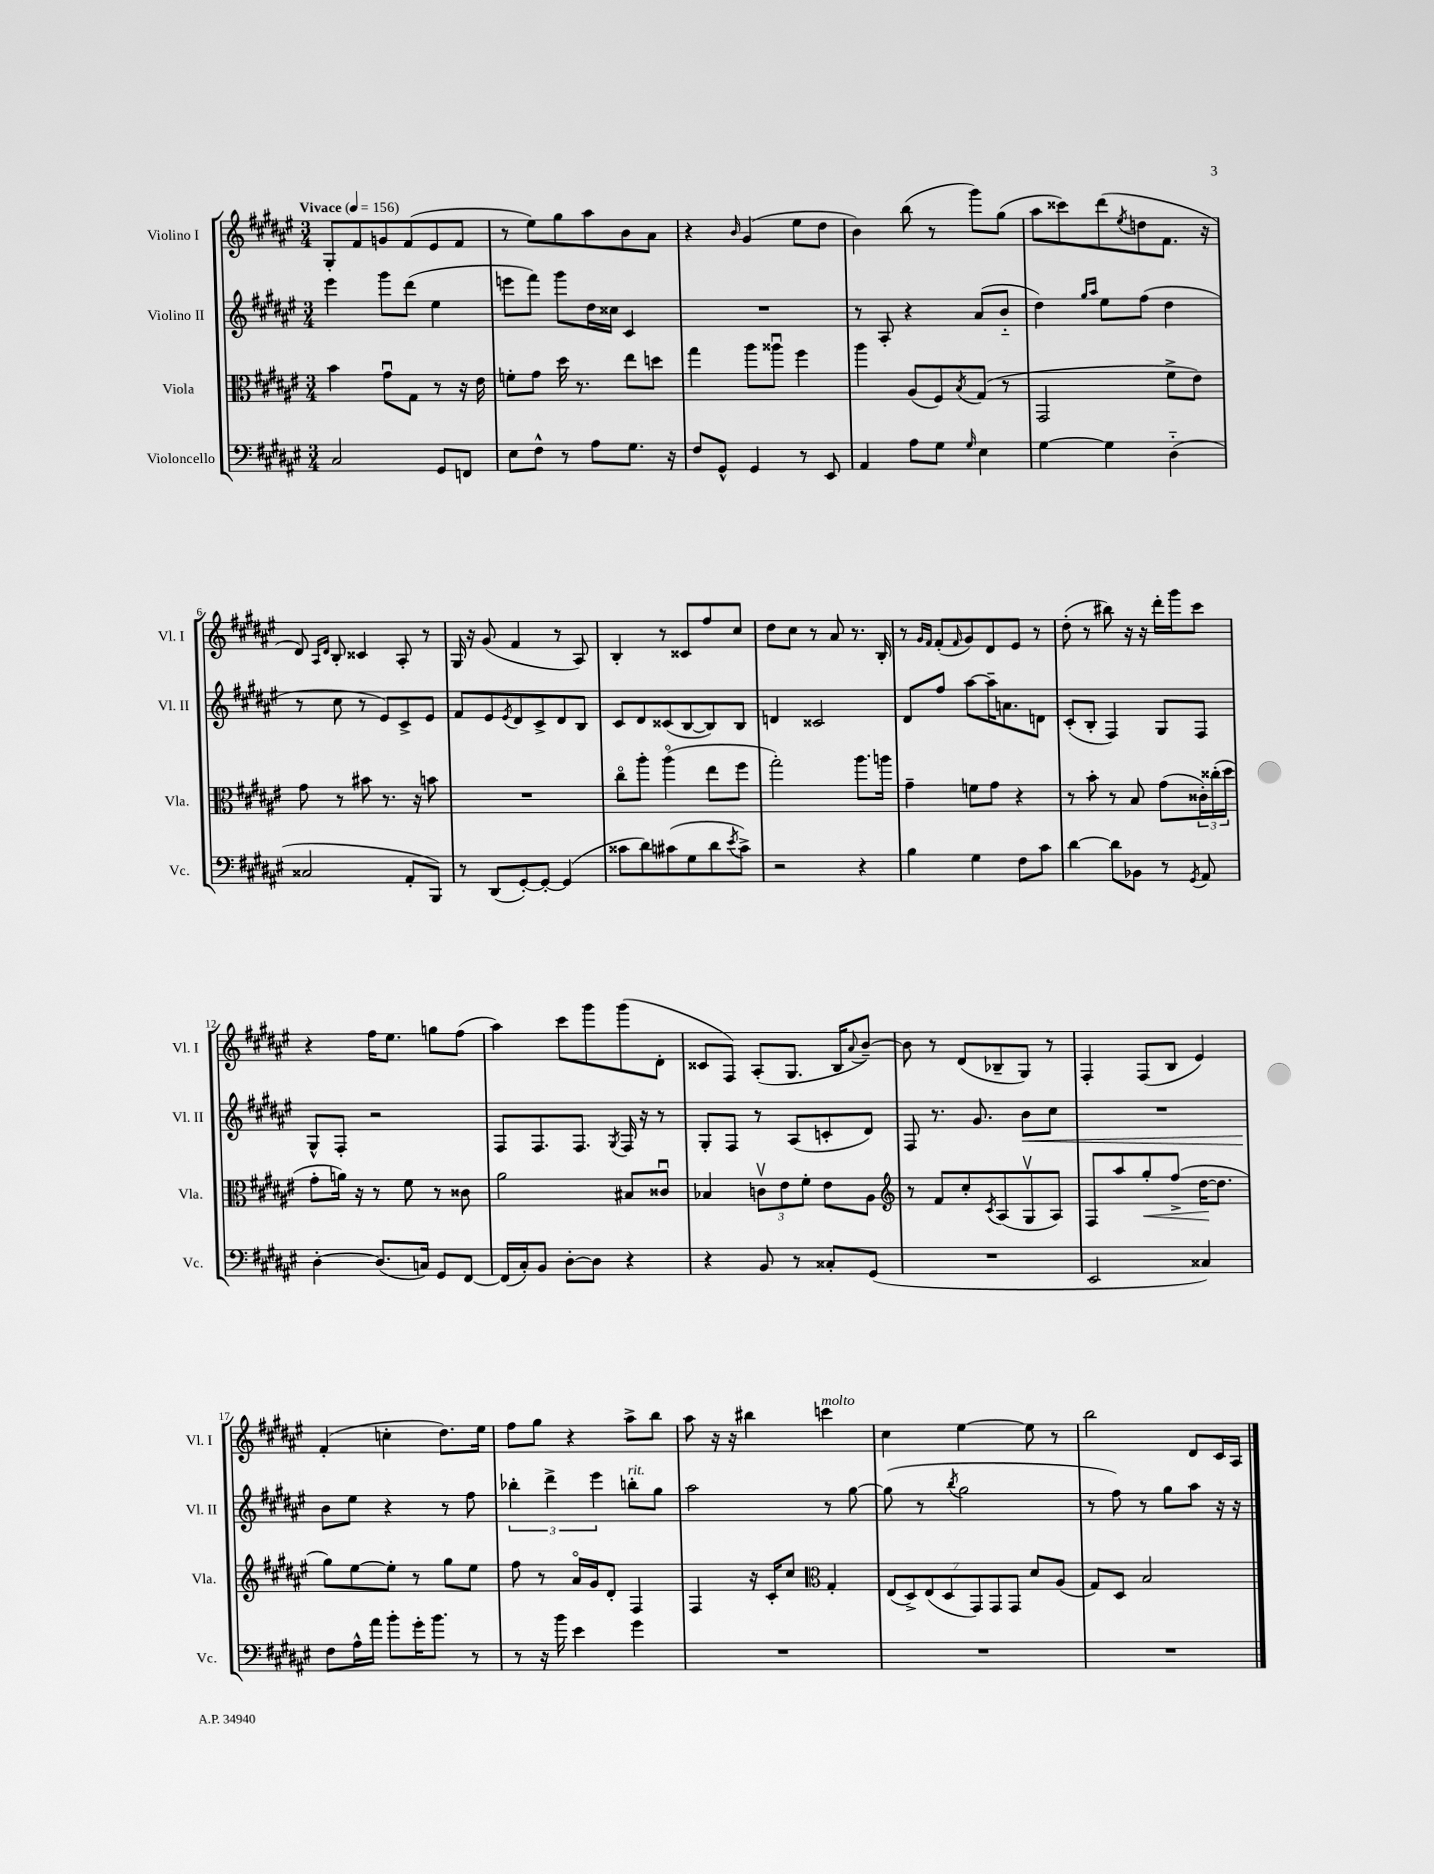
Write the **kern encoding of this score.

**kern	**kern	**dynam	**kern	**dynam	**kern
*part4	*part3	*part3	*part2	*part2	*part1
*staff4	*staff3	*staff3	*staff2	*staff2	*staff1
*I"Violoncello	*I"Viola	*	*I"Violino II	*	*I"Violino I
*I'Vc.	*I'Vla.	*	*I'Vl. II	*	*I'Vl. I
*clefF4	*clefC3	*	*clefG2	*	*clefG2
*k[f#c#g#d#a#e#]	*k[f#c#g#d#a#e#]	*	*k[f#c#g#d#a#e#]	*	*k[f#c#g#d#a#e#]
*M3/4	*M3/4	*	*M3/4	*	*M3/4
*MM156	*MM156	*	*MM156	*	*MM156
=1	=1	=1	=1	=1	=1
!	!	!	!	!	!LO:TX:a:B:t=Vivace
2C#/	4b\	.	4eee#\	.	8G#'/L
.	.	.	.	.	8f#/
.	8g#u\L	.	8ggg#\L	.	8gn/
.	8G#\J	.	(8ddd#\J	.	(8f#/
8GG#/L	8r	.	4ee#\	.	8e#/
8FFn/J	16r	.	.	.	8f#/J
.	16e#\	.	.	.	.
=2	=2	=2	=2	=2	=2
8E#\L	8fn'\L	.	8eeen\L	.	8r
8F#^^\J	8g#\J	.	8fff#\J)	.	8ee#\L)
8r	16dd#\	.	8ggg#\L	.	8gg#\
.	8.r	.	.	.	.
8A#\L	.	.	16dd#\L	.	8aa#\
.	.	.	16cc##X\JJ	.	.
8.G#\J	8ee#\L	.	4c#/	.	8b\
.	8ddn\J	.	.	.	8a#\J
16r	.	.	.	.	.
=3	=3	=3	=3	=3	=3
8F#/L	4gg#\	.	2.r	.	4r
8GG#^^/J	.	.	.	.	.
.	.	.	.	.	16qqb/
4GG#/	8aa#\L	.	.	.	(4g#/
.	8aa##Xu\J	.	.	.	.
8r	4ff#\	.	.	.	8ee#\L
8EE#/	.	.	.	.	8dd#\J
=4	=4	=4	=4	=4	=4
4AA#/	4aa#\	.	8r	.	4b\)
.	.	.	8A#'/	.	.
8A#\L	(8A#/L	.	4r	.	(8bb\
8G#\J	8F#/)	.	.	.	8r
16qqG#/	8qB/	.	.	.	.
4E#\	(8G#/J	.	(8a#/L	.	8ggg#\L)
.	8r	.	8b/J	.	(8gg#\J
=5	=5	=5	=5	=5	=5
[4G#\	2GG#/	.	4dd#\)	.	8aa#\L
.	.	.	.	.	8ccc##X\)
.	.	.	16qqgg#/LL	.	.
.	.	.	16qqaa#/JJ	.	.
4G#\]	.	.	8ee#\L	.	(8ddd#\
.	.	.	.	.	8qee#/
.	.	.	(8ff#\J	.	8ddn\
(4D#\	8f#^\L	.	4dd#\	.	8.f#\J
.	8e#\J)	.	.	.	.
.	.	.	.	.	16r
!!LO:LB:g=z
=6	=6	=6	=6	=6	=6
2C##X/	8g#\	.	8r	.	8d#/)
.	.	.	.	.	16qqA#/LL
.	.	.	.	.	16qqd#/JJ
.	8r	.	8cc#\	.	8B'/
.	8b#X\	.	8r	.	4c##X/
.	8.r	.	8e#/L)	.	.
8AA#'/L	.	.	8c#^/	.	8A#'/
.	16r	.	.	.	.
8BBB/J)	8bn\	.	8e#/J	.	8r
=7	=7	=7	=7	=7	=7
8r	2.r	.	8f#/L	.	16G#/
.	.	.	.	.	16r
(8DD#/L	.	.	8e#/	.	(8g#/
.	.	.	8qe#/	.	.
[8GG#'/)	.	.	8d#/	.	4f#/
8GG#'/J_	.	.	8c#^/	.	.
(4GG#/]	.	.	8d#/	.	8r
.	.	.	8B/J	.	8A#/)
=8	=8	=8	=8	=8	=8
8c##X\L	8cc#\L	.	8c#/L	.	4B'/
8d#\)	8aa#'\J	.	8d#/	.	.
(8c#X\	(4aa#\	.	(8c##X/	.	8r
8G#\	.	.	[8B/	.	8c##X/L
8d#\	8ee#\L	.	8B/])	.	8ff#/
8qe#/	.	.	.	.	.
8c#^\J)	8ff#\J	.	8B/J	.	8cc#/J
=9	=9	=9	=9	=9	=9
2r	2gg#'\)	.	4dn/	.	8dd#\L
.	.	.	.	.	8cc#\J
.	.	.	2c##X/	.	8r
.	.	.	.	.	8a#/
4r	8.aa#\L	.	.	.	8.r
.	16aan\Jk	.	.	.	16B'/
=10	=10	=10	=10	=10	=10
4B\	4g#~\	.	8d#/L	.	8r
.	.	.	.	.	16qqg#/LL
.	.	.	.	.	16qqf#/JJ
.	.	.	8ff#/J	.	(8f#'/L
.	.	.	.	.	16qqf#/
4G#\	8fn\L	.	[8aa#\L	.	8g#/)
.	8g#\J	.	16aa#~\K]	.	8d#/
.	.	.	8.an\	.	.
8F#\L	4r	.	.	.	8e#/J
8c#\J	.	.	8dn\J	.	8r
=11	=11	=11	=11	=11	=11
[4d#\	8r	.	(8c#'/L	.	(8dd#'\
.	8b'\	.	8B'/J	.	8r
8d#\L]	8r	.	4F#/)	.	8bb#X\)
8BB-X\J	8B/	.	.	.	16r
.	.	.	.	.	16r
8r	(8g#\L	.	8G#/L	.	16ddd#'\LL
.	.	.	.	.	16ggg#\J
8qGG#/	.	.	.	.	.
8AA#/	24c##X'\L)	.	8F#/J	.	8ccc#\J
.	(24cc##X'\	.	.	.	.
.	24dd#\JJ	.	.	.	.
!!LO:LB:g=z
=12	=12	=12	=12	=12	=12
[4D#'\	8g#'\L	.	8G#^^/L	.	4r
.	16an\Jk)	.	8F#'/J	.	.
.	16r	.	.	.	.
(8.D#/L]	8r	.	2r	.	16ff#\KL
.	.	.	.	.	8.ee#\J
.	8f#\	.	.	.	.
16Cn/Jk)	.	.	.	.	.
8GG#/L	8r	.	.	.	8ggn\L
[8FF#/J	8c##X\	.	.	.	(8ff#\J
=13	=13	=13	=13	=13	=13
(16FF#/LL]	2a#\	.	8F#/L	.	4aa#\)
16C#'/J)	.	.	.	.	.
8BB/J	.	.	8.F#/	.	.
[8D#'\L	.	.	.	.	8ccc#\L
.	.	.	8.F#/J	.	.
8D#\J]	.	.	.	.	8ggg#\
.	.	.	8qG#/	.	.
4r	8B#X/L	.	16F#/	.	(8ggg#\
.	.	.	16r	.	.
.	8c##Xu/J	.	8r	.	8d#'\J
=14	=14	=14	=14	=14	=14
4r	4B-X/	.	8G#'/L	.	8c##X/L
.	.	.	8F#/J	.	8F#/J)
8BB/	12cnv\L	.	8r	.	(8A#'/L
.	12e#\	.	.	.	.
8r	.	.	(8A#/L	.	8.G#/J
.	12f#'\J	.	.	.	.
8C##X'/L	8e#\L	.	8cn'/	.	.
.	.	.	.	.	16B/KL
.	.	.	.	.	8qqa#/
(8GG#/J	8A#\J	.	8d#/J)	.	[8b~/J)
=15	=15	=15	=15	=15	=15
*	*clefG2	*	*	*	*
2.r	8r	.	8F#/	.	8b\]
.	8f#/L	.	8.r	.	8r
.	8cc#'/	.	.	.	(8d#/L
.	.	.	8.g#/	.	.
.	8qc#/	.	.	.	.
.	(8A#/	.	.	.	8B-X~/
!	!	!	!	!LO:HP:b	!
.	8G#v/	.	8b\L	<	8G#/J)
.	8A#/J)	.	8cc#\J	.	8r
=16	=16	=16	=16	=16	=16
2EE#/	8F#/L	.	2.r	.	4F#'/
.	8aa#/	.	.	.	.
!	!	!LO:HP:b	!	!	!
.	8gg#'/	<	.	.	(8F#/L
.	(8ff#^/J	.	.	.	8B/J
4C##X/)	[16dd#\KL	.	.	.	4e#/)
.	8.dd#\J]	[	.	.	.
!!LO:LB:g=z
=17	=17	=17	=17	=17	=17
8F#\L	8gg#\L)	.	8b\L	.	(4f#'/
16A#^^\L	[8ee#\	.	8ee#\J	[	.
16a#\JJ	.	.	.	.	.
8b'\L	8ee#'\J]	.	4r	.	4ccn'\
16g#'\K	8r	.	.	.	.
8.b\J	.	.	.	.	.
.	8gg#\L	.	8r	.	8.dd#\L)
8r	8ee#\J	.	8ff#\	.	.
.	.	.	.	.	16ee#\Jk
=18	=18	=18	=18	=18	=18
8r	8ff#\	.	6bb-X'\	.	8ff#\L
16r	8r	.	.	.	8gg#\J
.	.	.	6ddd#^\	.	.
16b\	.	.	.	.	.
4e#\	16a#/LL	.	.	.	4r
.	16g#/J	.	.	.	.
.	.	.	6eee#\	.	.
.	8d#'/J	.	.	.	.
!	!	!	!LO:TX:a:i:t=rit.	!	!
4g#\	4F#/	.	8bbn'\L	.	8aa#^\L
.	.	.	8gg#\J	.	8bb\J
=19	=19	=19	=19	=19	=19
2.r	4F#/	.	2aa#\	.	8aa#\
.	.	.	.	.	16r
.	.	.	.	.	16r
.	16r	.	.	.	4bb#X\
.	16c#'/KL	.	.	.	.
.	8cc#/J	.	.	.	.
*	*clefC3	*	*	*	*
!	!	!	!	!	!LO:TX:a:i:t=molto
.	4G#'/	.	8r	.	4cccn\
.	.	.	[8gg#\	.	.
=20	=20	=20	=20	=20	=20
2.r	(14E#/L	.	(8gg#\]	.	4cc#\
.	14D#^/)	.	.	.	.
.	.	.	8r	.	.
.	(14E#/	.	.	.	.
.	14D#/	.	.	.	.
.	.	.	8qbb/	.	.
.	.	.	2gg#\	.	[4ee#\
.	14GG#/)	.	.	.	.
.	14GG#/	.	.	.	.
.	14GG#/J	.	.	.	.
.	8d#/L	.	.	.	8ee#\]
.	(8A#/J	.	.	.	8r
=21	=21	=21	=21	=21	=21
2.r	8G#/L)	.	8r	.	2bb\
.	8D#/J	.	8ff#\)	.	.
.	2B/	.	8r	.	.
.	.	.	8gg#\L	.	.
.	.	.	8aa#\J	.	8d#/L
.	.	.	16r	.	16c#/L
.	.	.	16r	.	16A#/JJ
==	==	==	==	==	==
*-	*-	*-	*-	*-	*-
